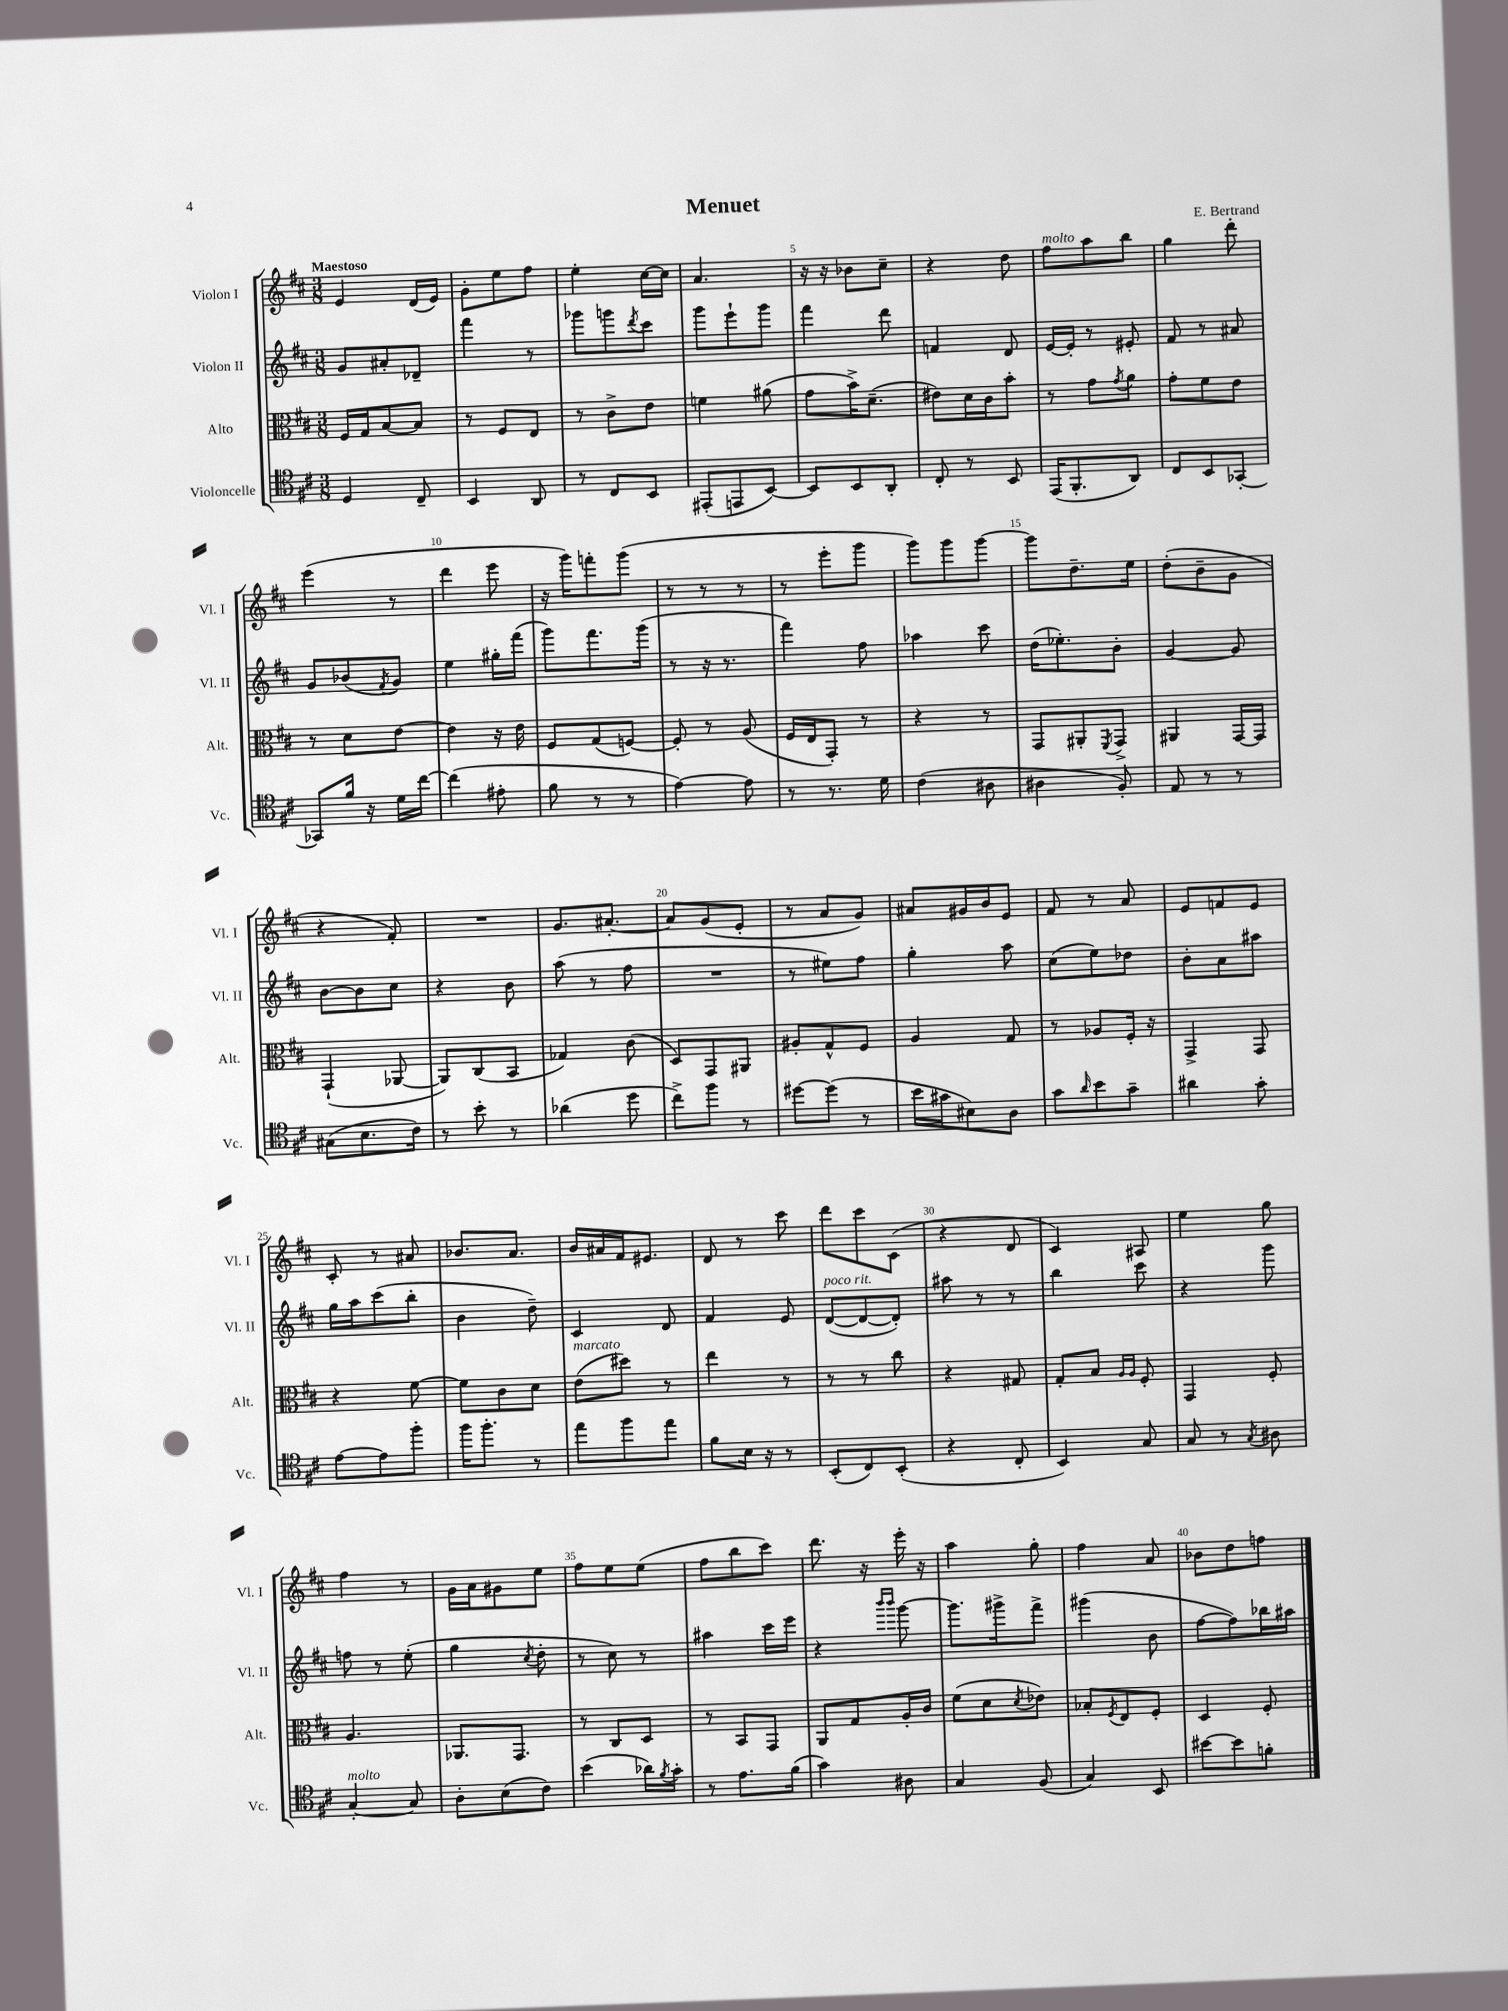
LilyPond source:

\header { title = "Menuet" composer = "E. Bertrand" }
<<
\new StaffGroup <<
\new Staff = "s0" \with { instrumentName = "Violon I" shortInstrumentName = "Vl. I" } {
    \clef treble \key d \major \numericTimeSignature \time 3/8 \tempo "Maestoso"
    e'4 d'16( e'16) |
    g'8-. e''8 fis''8 |
    e''4-. cis''16~ cis''16 |
    a'4. |
    r16 r16 bes'8 cis''8-- |
    r4 d''8 |
    fis''8^\markup { \italic "molto" } a''8 b''8 |
    g''4 d'''8-. |
    e'''4( r8 |
    d'''4 e'''8 |
    r16 g'''16) f'''8-. g'''8( |
    r8 r8 r8 |
    r8 e'''8-. g'''8 |
    g'''8) g'''8 g'''8~ |
    g'''8 d''8.-- e''16 |
    d''8-.( b'8-- g'8 |
    r4 fis'8-.) |
    R4. |
    g'8. ais'8.~-. |
    ais'8 g'8( e'8-. |
    r8 a'8 g'8) |
    ais'8 gis'16 b'16 e'8 |
    fis'8 r8 a'8 |
    e'8 f'8 e'8 |
    cis'8-. r8 ais'8 |
    bes'8. a'8. |
    b'16 ais'16 fis'16 eis'8. |
    d'8 r8 cis'''8 |
    d'''8 cis'''8 cis'8( |
    r4 d'8 |
    cis'4) ais8 |
    e''4 g''8 |
    fis''4 r8 |
    g'16 a'16 gis'8 e''8 |
    fis''8 e''8 e''8( |
    fis''8 b''8 cis'''8) |
    d'''8. r16 e'''16-. r16 |
    a''4 g''8-. |
    fis''4 a'8 |
    bes'8 d''8 f''8 \bar "|." |
}
\new Staff = "s1" \with { instrumentName = "Violon II" shortInstrumentName = "Vl. II" } {
    \clef treble \key d \major \numericTimeSignature \time 3/8
    g'8 ais'8-. des'8-- |
    fis'''4 r8 |
    ges'''8 g'''8 \acciaccatura { d'''8 } cis'''8 |
    g'''8 e'''8-! g'''8 |
    fis'''4 d'''8 |
    f'4 d'8 |
    e'16~ e'16-. r8 eis'8-. |
    fis'8 r8 ais'8 |
    g'8 bes'8( \acciaccatura { fis'8 } g'8) |
    e''4 gis''16-. fis'''16( |
    g'''8) fis'''8. g'''16( |
    r8 r16 r8. |
    fis'''4) fis''8 |
    aes''4 cis'''8 |
    d''16( ees''8.-.) b'8-. |
    g'4~ g'8 |
    b'8~ b'8 cis''8 |
    r4 b'8 |
    a''8( r8 fis''8 |
    R4. |
    r8 eis''8) fis''8 |
    g''4-. a''8 |
    cis''8( e''8) des''8 |
    b'8-. a'8 ais''8 |
    g''16 a''16 cis'''8( b''8-. |
    b'4 d''8--) |
    cis'4 d'8 |
    fis'4 e'8 |
    d'8~^\markup { \italic "poco rit." }( d'8~ d'8-.) |
    ais''8 r8 r8 |
    b''4 cis'''8 |
    r4 g'''8 |
    f''8 r8 e''8-.( |
    g''4 \acciaccatura { cis''8 } d''8-. |
    r8 cis''8) r8 |
    ais''4 cis'''16 e'''16 |
    r4 \grace { b'''16 b'''16 } g'''8~ |
    g'''8. gis'''16-> fis'''8-> |
    gis'''4( b'8 |
    fis''8~ fis''8) bes''16 ais''16 \bar "|." |
}
\new Staff = "s2" \with { instrumentName = "Alto" shortInstrumentName = "Alt." } {
    \clef alto \key d \major \numericTimeSignature \time 3/8
    fis16 g16 b8~ b8 |
    r8 fis8 e8 |
    r8 cis'8-> e'8 |
    f'4 ais'8( |
    g'8 b'16->) d'8.--( |
    eis'8) d'16 cis'16 b'8-. |
    r8 g'8 \acciaccatura { g'8 } a'8 |
    g'8-. fis'8 e'8 |
    r8 d'8 e'8~ |
    e'4 r16 e'16 |
    fis8 g8( f8~) |
    f8-. r8 a8( |
    fis16 e16 g,8-.) r8 |
    r4 r8 |
    g,8 ais,8-. \acciaccatura { fis,8 } g,8-> |
    ais,4 g,16~ g,16 |
    g,4-!( aes,8~ |
    aes,8) cis8( b,8 |
    ges4) cis'8( |
    d8) g,8 ais,8 |
    ais8-. g8-^ fis8 |
    a4 g8 |
    r8 aes8 fis16-. r16 |
    g,4-> g,8 |
    r4 fis'8~ |
    fis'8 cis'8 d'8 |
    e'8^\markup { \italic "marcato" }( dis''8) r8 |
    e''4 r8 |
    r8 r8 cis''8 |
    r4 gis8 |
    g8-. b8 \grace { a16 a16 } fis8-. |
    g,4 fis8-. |
    a4. |
    aes,8. g,8. |
    r8 cis8 d8 |
    r8 b,8 g,8 |
    a,8 g8 a16-. cis'16 |
    fis'8( d'8 \acciaccatura { d'8 } ees'8) |
    bes8-. \acciaccatura { fis8 } e8 fis8-. |
    d4 fis8-. \bar "|." |
}
\new Staff = "s3" \with { instrumentName = "Violoncelle" shortInstrumentName = "Vc." } {
    \clef tenor \key d \major \numericTimeSignature \time 3/8
    d4 cis8-- |
    b,4 a,8 |
    r8 cis8 b,8 |
    eis,8-.( e,8 b,8~) |
    b,8 b,8 a,8-. |
    cis8-. r8 b,8 |
    e,16( fis,8.-. a,8) |
    cis8 b,8 ges,8~-. |
    ges,8 fis'16 r16 d'16 cis''16~ |
    cis''4( eis'8-. |
    fis'8 r8 r8 |
    e'4~) e'8 |
    r8 r8. d'16 |
    cis'4( ais8 |
    ais4 fis8-.) |
    e8 r8 r8 |
    gis8( b8. cis'16) |
    r8 b'8-. r8 |
    aes'4( d''8 |
    cis''8->) fis''8 r8 |
    dis''8~ dis''8( r8 |
    b'16 gis'16 bis8) a8 |
    g'8 \grace { a'16 } b'8 g'8-- |
    ais'4 g'8-. |
    e'8~ e'8 fis''8-. |
    fis''16 fis''8.-. r8 |
    e''8 fis''8 e''8 |
    fis'8 b16 r16 r8 |
    b,8-.( cis8) b,8-.( |
    r4 cis8-. |
    b,4) g8 |
    g8 r8 \acciaccatura { g8 } ais8 |
    g4~-.^\markup { \italic "molto" } g8 |
    a8-. b8( cis'8) |
    b'4( aes'16) \acciaccatura { fis'8 } g'16-. |
    r8 e'8. fis'16( |
    g'4) ais8 |
    g4 fis8( |
    g4) b,8 |
    bis'8~ bis'8 f'8-. \bar "|." |
}
>>
>>
\layout { \context { \Score \override BarNumber.break-visibility = ##(#f #t #t) barNumberVisibility = #(every-nth-bar-number-visible 5) } }
